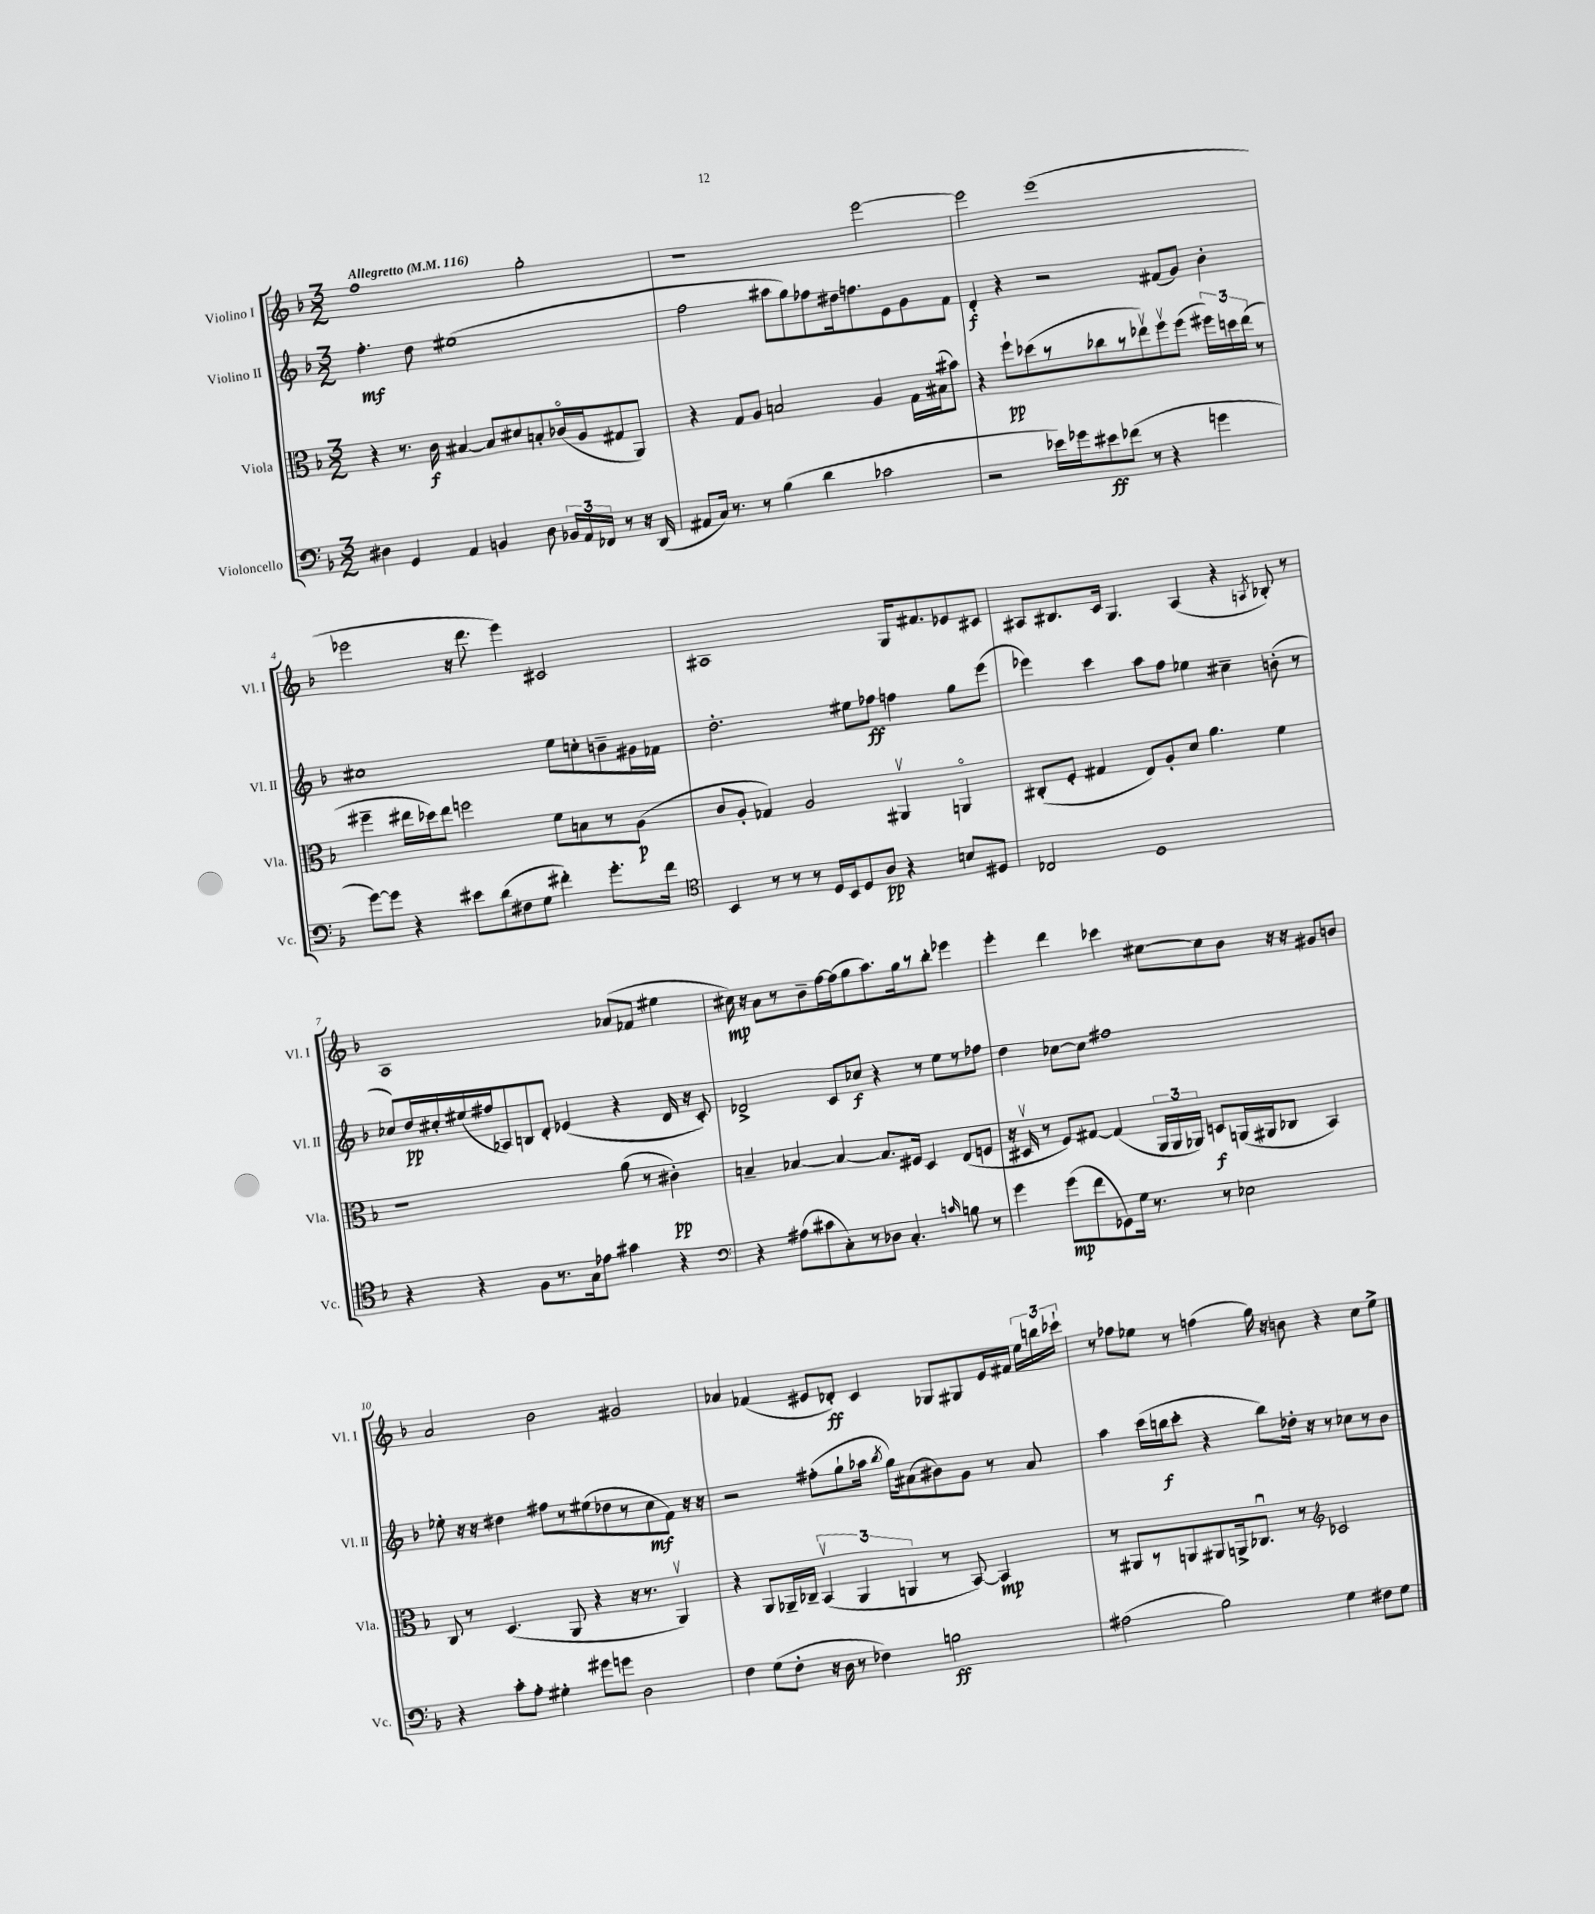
<<
\new StaffGroup <<
\new Staff = "s0" \with { instrumentName = "Violino I" shortInstrumentName = "Vl. I" } {
    \clef treble \key f \major \numericTimeSignature \time 3/2 \tempo "Allegretto" 4 = 116
    \autoBeamOff f''1 g''2-. |
    r1 e'''2~ |
    e'''2 e'''1( |
    ees'''2 r16 d'''8. ees'''4) cis'2 |
    ais1 g16[ fis'8. ees'8 cis'8] |
    ais8[ bis8. c'16] g4. ais4( r4 \acciaccatura { a8 } bes8-.) r8 |
    a1 aes'8[( fes'8] eis''4 |
    cis''16\mp) r16 a'8[ r8 bes'8-- f''16~ f''16( g''8 a''8.) g''16 r8 bes''8]-. ees'''4 |
    e'''4-. d'''4 ces'''4 cis''8[~ cis''8 bes'8] r16 r16 gis'8[ b'8] |
    a'2 bes'2 gis'2 |
    aes'4 fes'4( eis'8[ des'8]-.\ff) c'4 ges8[ gis8 eis'16 fis'16] \tuplet 3/2 { e''16[ b''16 ces'''16]-! } |
    r8 fes''8[ ees''8] r8 f''4( g''16) r16 b'8 r4 c''8[ ees''8]-> \bar "|." |
}
\new Staff = "s1" \with { instrumentName = "Violino II" shortInstrumentName = "Vl. II" } {
    \clef treble \key f \major \numericTimeSignature \time 3/2
    \autoBeamOff f''4.-.\mf d''8 eis''1( |
    f''2 ais''8[ g''8) fes''8 dis''16 f''8. e'8 g'8 f'8] |
    d'4-.\f r4 r2 fis'8[( g'8]) bes'4-. |
    cis''1 e''8[ c''8-. b'8-- gis'16 fes'16] |
    d''2.-. eis''8[ fes''8]\ff f''4 g''8[ e'''8]( |
    ees'''4) c'''4 a''8[ f''8] ees''4 cis''4-- b'8-.( r8 |
    ces''8[) d''16\pp cis''16-. eis''16( fis''16 aes8) b8 d'8]-. ees'4( r4 d'16 r16 c'8-.) |
    des'2-> c'8[ ces''8]\f r4 r8 e''8[ r8 fes''8] |
    d''4 ces''8[~ ces''8] fis''1 |
    ees''8-. r16 r16 dis''4 fis''8[ r8 eis''8( des''8 r8 c''8\mf f'8]) r16 r16 |
    r2 fis''8[-.( g''8-! aes''16] \acciaccatura { bes''8 } g''16[) ais'8( bis'8) g'8] r8 ais'8 |
    a''4 c'''16[( b''16\f c'''8]-. r4 b''8[) des''16]-. r16 r8 ces''8[ r8 bes'8] \bar "|." |
}
\new Staff = "s2" \with { instrumentName = "Viola" shortInstrumentName = "Vla." } {
    \clef alto \key f \major \numericTimeSignature \time 3/2
    \autoBeamOff r4 r8. c'16\f bis4~ bis8[ dis'8 b8-. ces'16\flageolet( a16 gis8 a,8]) |
    r4 g8[ a8] b2 a4 g16[ bis16( bis'8]) |
    r4 f''8[-!\pp des''8( r8 ces''8 r8 ees''8\upbow) f''8\upbow f''8]( \tuplet 3/2 { fis''16[) d''16 ees''16]( } r8 |
    fis''4-- eis''16[ des''16) eis''8] f''2 f'8[ b8 r8 a8]\p( |
    c'8[ a8]-. ges4) a2 ais,4\upbow a,4\flageolet |
    cis8[-.( f8]-. gis4 e8[) a8-. d'8] a'4. f'4 |
    r1 a'8( r8 cis'4-.\pp) |
    b4-- bes4~ bes4~ bes8.[ fis16] d4 e8[( f8] |
    r16 dis16\upbow r8 f8[) gis8]~ gis4( \tuplet 3/2 { a,16[ a,16 aes,16]) } d8[\f a,16( ais,16 ces8] bes,4) |
    c8 r8 d4.( a,8 r4 r16 r8. a,4\upbow) |
    r4 a,8[ aes,16-- ces16]-- \tuplet 3/2 { bes,4\upbow( aes,4 a,4 } r8 bes,8~) bes,4\mp |
    r8 ais,8[ r8 a,8 ais,8 a,16-> ces8.]\downbow r8 \clef treble ces'2 \bar "|." |
}
\new Staff = "s3" \with { instrumentName = "Violoncello" shortInstrumentName = "Vc." } {
    \clef bass \key f \major \numericTimeSignature \time 3/2
    \autoBeamOff dis4 g,4 a,4 b,4 dis8 \tuplet 3/2 { bes,16[ a,16 fes,16] } r8 r16 d,16( |
    ais,8[ c16]) r8. r8 bes4( d'4 ces'2 |
    r2 ees'16[) ges'16 eis'8\ff fes'8]( r8 r4 g'4 |
    g'8[~) g'8] r4 eis'8[ d'8( fis8 g8] fis'4-.) g'8.[-. fis'16] |
    \clef tenor bes,4 r8 r8 r8 d16[ bes,16 d8 a8]\pp r4 b8[ dis8] |
    ces2 d1 |
    r4 r4 f8[ r8. g16 ees'8] gis'4 r4 |
    \clef bass r4 ais8[( cis'8 c8-.) r8 des8] c4.-. \grace { c'16 } b8 r8 |
    g'4 g'8[\mp( f'8 ges,8) g16] r8. r8 ees2 |
    r4 c'8[-. a8]-. gis4-. gis'8[ g'8] d2 |
    f4 g8[( f8]-. r16 d16 r8 fes4) b2\ff |
    ais2( bes2) g4 fis8[ g8] \bar "|." |
}
>>
>>
